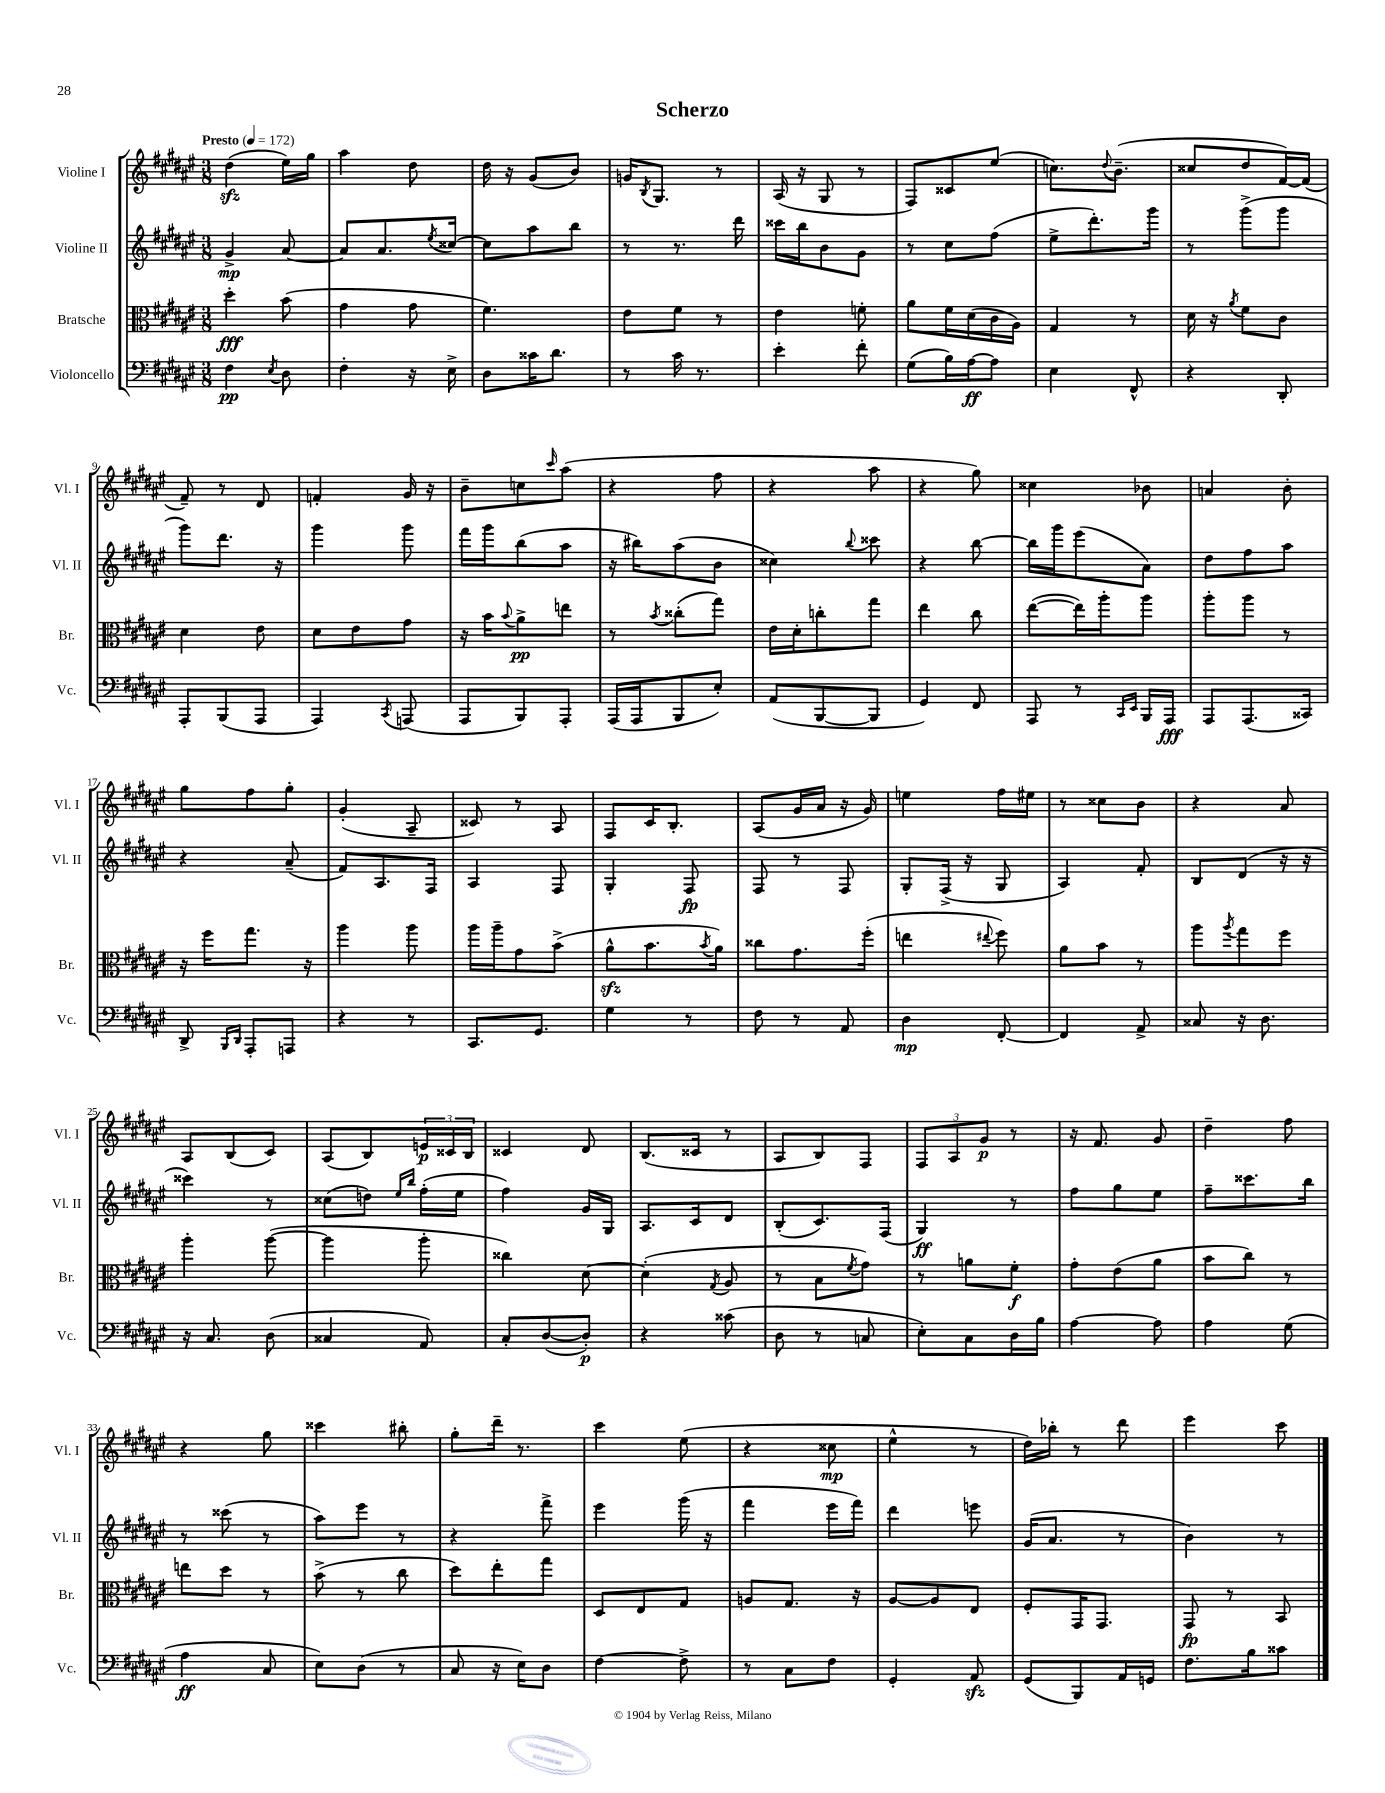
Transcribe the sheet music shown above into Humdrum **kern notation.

**kern	**kern	**kern	**kern
*staff4	*staff3	*staff2	*staff1
*clefF4	*clefC3	*clefG2	*clefG2
*k[f#c#g#d#a#e#]	*k[f#c#g#d#a#e#]	*k[f#c#g#d#a#e#]	*k[f#c#g#d#a#e#]
*M3/8	*M3/8	*M3/8	*M3/8
*MM172	*MM172	*MM172	*MM172
4F#	4dd#'	4g#^	(4dd#
8qE#	.	.	.
8D#	(8b	[8a#	16ee#)
.	.	.	16gg#
=	=	=	=
4F#'	4g#	8a#]	4aa#
.	.	8.a#	.
16r	8g#	.	8dd#
.	.	8qee#	.
16E#^	.	[16cc##	.
=	=	=	=
8D#	4.f#)	8cc##]	16dd#
.	.	.	16r
16c##	.	8aa#	(8g#
8.d#	.	.	.
.	.	8bb	8b)
=	=	=	=
8r	8e#	8r	16g
.	.	.	8qB
.	.	.	8.G#
16c#	8f#	8.r	.
8.r	.	.	.
.	8r	.	8r
.	.	16ddd#	.
=	=	=	=
4e#'	4e#	16ccc##	(16A#
.	.	16bb	16r
.	.	8b	8G#
8f#'	8f'	8g#	8r
=	=	=	=
(8G#	8a#	8r	8F#)
16B)	16f#	8cc#	8c##
[16A#	(16d#	.	.
8A#]	16c#	(8ff#	(8ee#
.	16A#)	.	.
=	=	=	=
4E#	4G#	8ee#^	8.cc)
.	.	8.ddd#')	.
.	.	.	8qqdd#
.	.	.	(8.b~
8FF#^^	8r	.	.
.	.	16ggg#	.
=	=	=	=
4r	16d#	8r	8cc##
.	16r	.	.
.	8qa#	.	.
.	8f#	(8ggg#^	8dd#
8DD#'	8c#	8ggg#	[16f#)
.	.	.	(16f#]
=	=	=	=
8AAA#'	4d#	8ggg#)	8f#~)
(8BBB	.	8.ddd#	8r
8AAA#	8e#	.	8d#
.	.	16r	.
=	=	=	=
4AAA#)	8d#	4ggg#	4f'
.	8e#	.	.
8qCC#	.	.	.
(8AAA	8g#	8ggg#	16g#
.	.	.	16r
=	=	=	=
8AAA#	16r	16fff#	8b~
.	16b	16ggg#	.
.	8qqb	.	.
8BBB)	8a#^	(8bb	8cc
.	.	.	16qqccc#
8AAA#'	8ee	8aa#	(8aa#
=	=	=	=
(16AAA#	8r	16r	4r
16AAA#	.	16bb#)	.
.	8qb	.	.
8BBB	(8cc##'	(8aa#	.
8E#')	8gg#)	8b	8ff#
=	=	=	=
(8AA#	16e#	4cc##)	4r
.	16d#'	.	.
[8BBB	8cc'	.	.
.	.	8qqbb	.
8BBB]	8gg#	8ccc##	8aa#
=	=	=	=
4GG#)	4ee#	4r	4r
8FF#	8cc#	[8bb	8gg#)
=	=	=	=
8AAA#	([8ee#	16bb]	4cc##
.	.	16ggg#	.
8r	16ee#])	(8eee#	.
.	16aa#'	.	.
16qqCC#	.	.	.
16qqEE#	.	.	.
16BBB	8aa#	8a#)	8b-
16AAA#	.	.	.
=	=	=	=
8AAA#	8aa#'	8dd#	4a
(8.AAA#	8aa#	8ff#	.
.	8r	8aa#	8b'
16CC##)	.	.	.
=	=	=	=
8DD#^	16r	4r	8gg#
.	16ff#	.	.
16qqBBB	.	.	.
16qqDD#	.	.	.
8AAA#'	8.gg#	.	8ff#
8AAA	.	(8a#~	8gg#'
.	16r	.	.
=	=	=	=
4r	4aa#	8f#)	(4g#'
.	.	8.A#	.
8r	8aa#	.	8A#~
.	.	16F#	.
=	=	=	=
8.CC#	16aa#	4A#	8c##)
.	16aa#~	.	.
.	8g#	.	8r
8.GG#	.	.	.
.	(8b^	8F#	8A#
=	=	=	=
4G#	8a#^^	4G#'	8F#
.	8.b	.	16c#
.	.	.	8.B'
8r	.	8F#	.
.	8qb	.	.
.	16a#)	.	.
=	=	=	=
8F#	8cc##	8F#	(8A#
8r	8.g#	8r	16g#
.	.	.	16a#
8AA#	.	8F#	16r
.	(16ff#'	.	16g#)
=	=	=	=
4D#	4ee	8G#'	4ee
.	.	(16F#^	.
.	.	16r	.
.	8qqee#	.	.
[8FF#'	8ff#)	8G#	16ff#
.	.	.	16ee#
=	=	=	=
4FF#]	8a#	4A#)	8r
.	8b	.	8cc##
8AA#^	8r	8f#'	8b
=	=	=	=
8C##	8aa#	8B	4r
.	8qaa#	.	.
16r	8gg#	(8d#	.
8.D#	.	.	.
.	8ff#	16r	8a#
.	.	16r	.
=	=	=	=
16r	4aa#'	4ccc##)	8A#
8.C#	.	.	.
.	.	.	(8B
(8D#	([8aa#	8r	8c#)
=	=	=	=
4C##	4aa#]	(8cc##	(8A#
.	.	8dd)	8B)
.	.	16qqee#	.
.	.	16qqbb	.
8AA#)	8aa#'	(16ff#'	24e
.	.	.	24c##
.	.	16ee#	.
.	.	.	24B
=	=	=	=
8C#'	4cc##)	4ff#)	4c##
([8D#	.	.	.
8D#'])	[8d#	16g#	8d#
.	.	16G#	.
=	=	=	=
4r	(4d#']	8.A#	(8.B
.	.	16c#	16c##
.	8qG#	.	.
(8c##	8A#	8d#	8r
=	=	=	=
8D#	8r	(8B'	8A#
8r	8B	8.c#)	8B)
.	8qf#	.	.
8C	8g#)	.	8F#
.	.	(16F#	.
=	=	=	=
8E#')	8r	4G#)	12F#
.	.	.	12A#
8C#	8a	.	.
.	.	.	12g#
16D#	8f#'	8r	8r
16B	.	.	.
=	=	=	=
[4A#	8g#'	8ff#	16r
.	.	.	8.f#
.	(8e#	8gg#	.
8A#]	8a#	8ee#	8g#
=	=	=	=
4A#	8b	8ff#~	4dd#~
.	8cc#)	8.ccc##	.
(8G#	8r	.	8ff#
.	.	16bb	.
=	=	=	=
4A#	8ee	8r	4r
.	8dd#	(8ccc##	.
8C#	8r	8r	8gg#
=	=	=	=
8E#)	(8b^	8aa#)	4ccc##
(8D#	8r	8eee#	.
8r	8cc#	8r	8bb#'
=	=	=	=
8C#	8dd#)	4r	8gg#'
16r	8ee#'	.	16ddd#~
16E#)	.	.	8.r
8D#	8gg#	8fff#^	.
=	=	=	=
[4F#	8D#	4eee#	4ccc#
.	8E#	.	.
8F#^]	8G#	(16ggg#	(8ee#
.	.	16r	.
=	=	=	=
8r	8A	4fff#	4r
8C#	8.G#	.	.
8F#	.	16eee#	8cc##
.	16r	16fff#)	.
=	=	=	=
4GG#'	[8A#	4ddd#	4ee#^^
.	8A#]	.	.
8AA#	8E#	8eee	8r
=	=	=	=
(8GG#	8F#'	(16g#	16dd#)
.	.	8.a#	16bb-'
8BBB)	16GG#	.	8r
.	8.GG#	.	.
16AA#	.	8r	8ddd#
16GG	.	.	.
=	=	=	=
8.F#	8GG#	4b)	4eee#
.	8r	.	.
16B	.	.	.
8c##	8BB	8r	8ccc#
==	==	==	==
*-	*-	*-	*-
